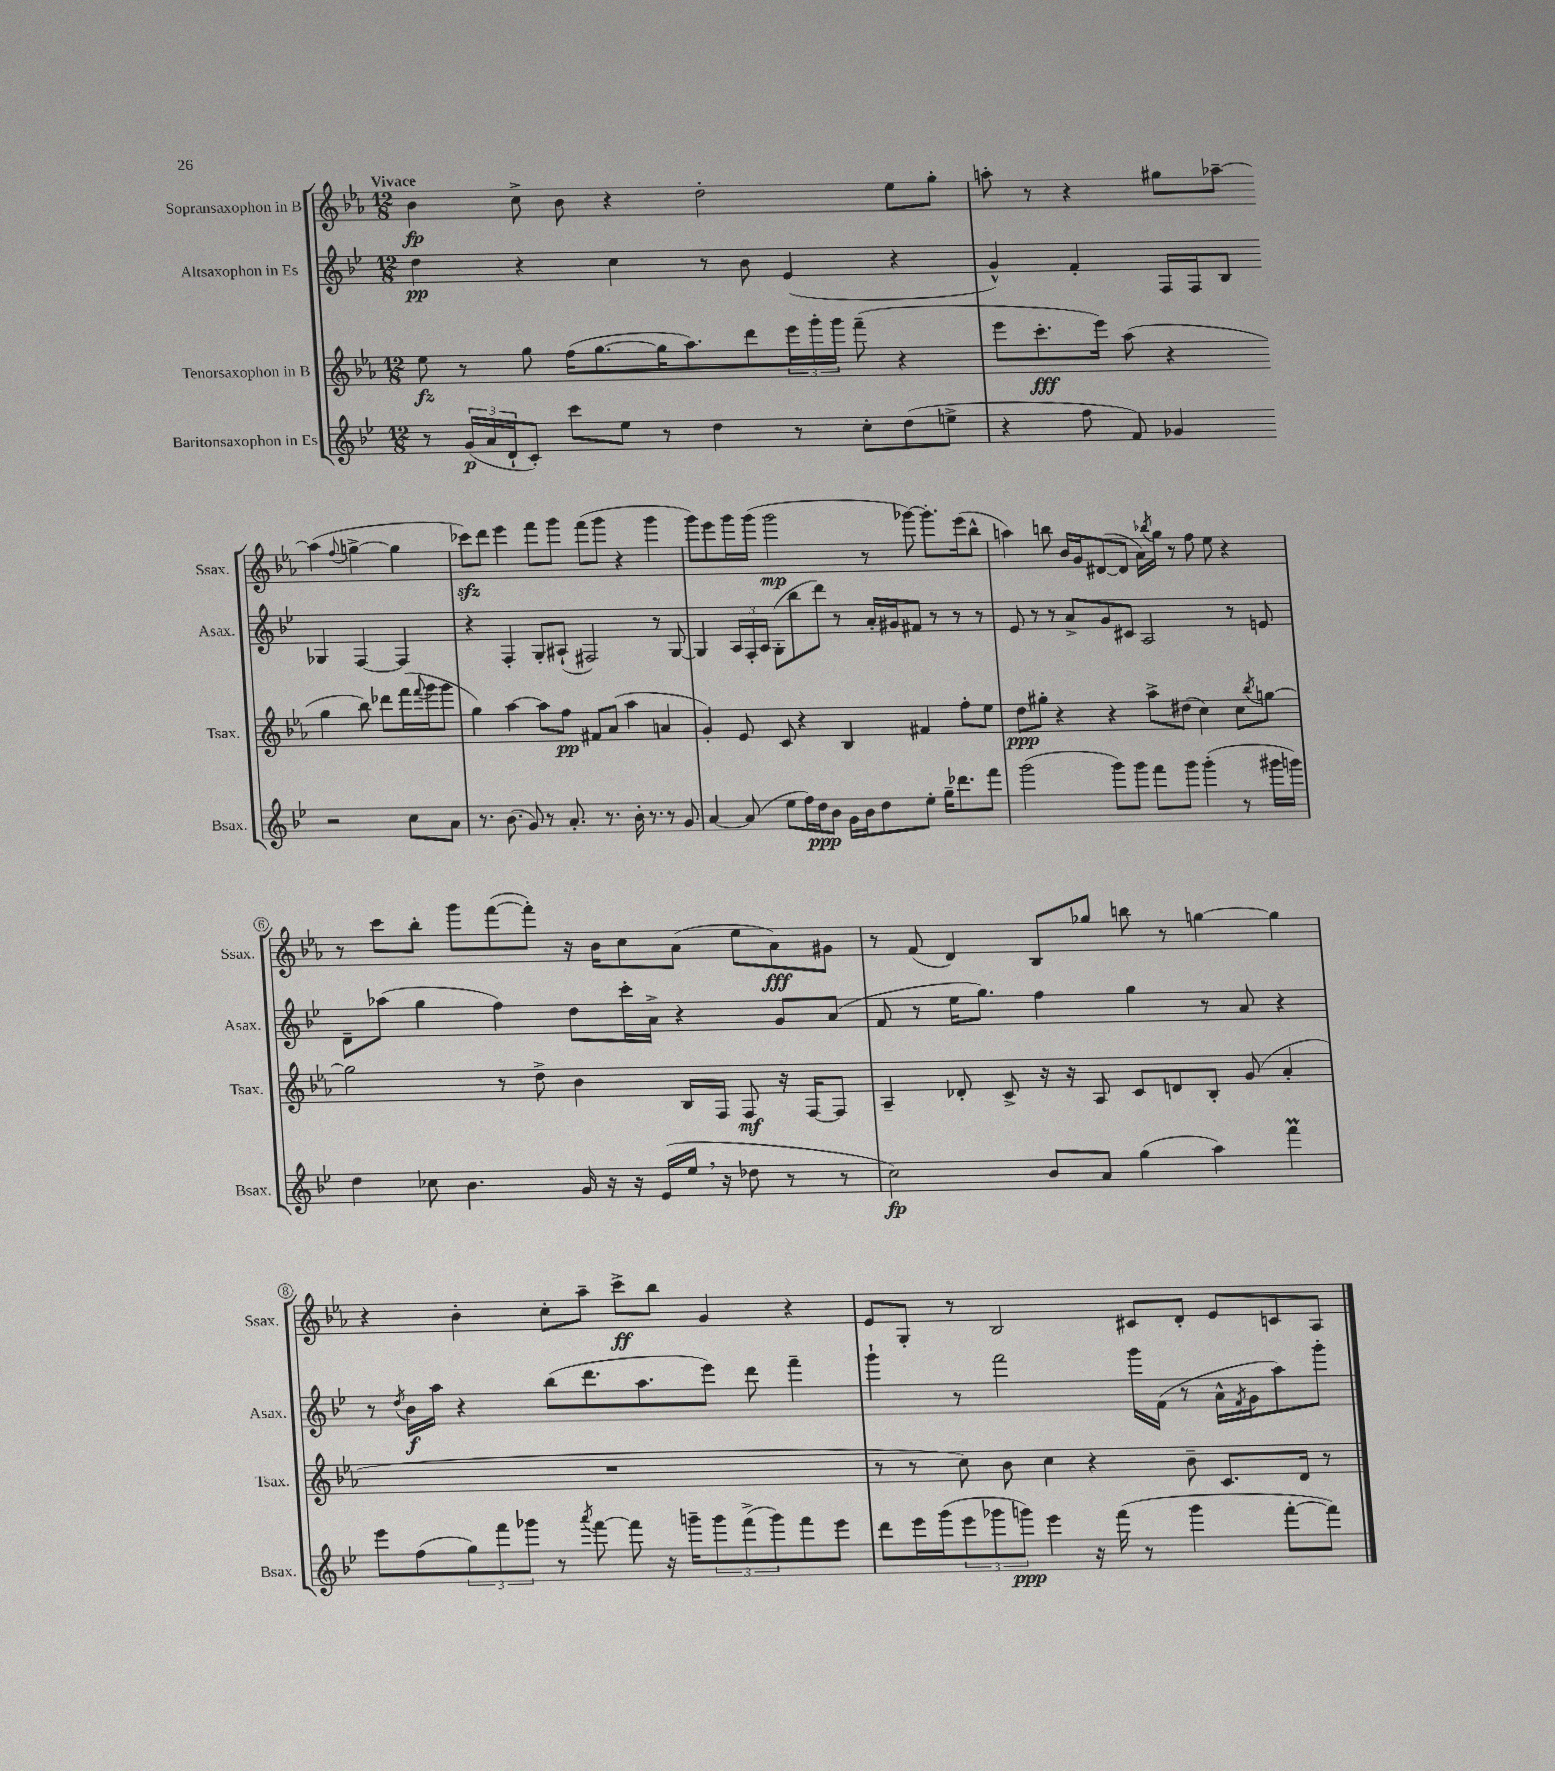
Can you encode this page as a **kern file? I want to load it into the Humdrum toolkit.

**kern	**kern	**kern	**kern
*staff4	*staff3	*staff2	*staff1
*clefG2	*clefG2	*clefG2	*clefG2
*k[b-e-]	*k[b-e-a-]	*k[b-e-]	*k[b-e-a-]
*M12/8	*M12/8	*M12/8	*M12/8
8r	8ee-\	4dd\	4b-\
(24g/LL	8r	.	.
24a/	.	.	.
24d`/J	.	.	.
8c'/J)	8gg\	4r	8cc^\
8ccc\L	(16ff\LK	.	8b-\
.	[8.gg\	.	.
8ee-\J	.	4cc\	4r
8r	16gg\]K	.	.
.	8.aa-\)	.	.
4dd\	.	8r	2dd'\
.	8ddd\	8b-\	.
8r	24eee-\L	(4e-/	.
.	24ggg'\	.	.
.	24ggg\JJ	.	.
8cc'\L	(8fff~\	.	.
(8dd\	4r	4r	8ee-\L
8ee^\J	.	.	8gg'\J
=	=	=	=
4r	8eee-\L	4g^^/)	8aa'\
.	8.ccc'\	.	8r
8ff\	.	4f'/	4r
.	16eee-\Jk)	.	.
8f/)	(8aa-\	.	.
4g-/	4r	16F/LL	8gg#\L
.	.	16F/J	.
.	.	8B-/J	[8aa-~\J
2r	4gg\	4G-/	(4aa-\]
.	.	.	8qqff/
.	8bb-\)	[4F/	[4gg^\
.	8ddd-\L	.	.
8cc\L	(16fff\L	4F/]	4gg\]
.	8qqfff/	.	.
.	16ggg\J	.	.
8a\J	8ggg\J	.	.
=	=	=	=
8.r	4gg\)	4r	8ccc-\L)
.	.	.	8ddd\J
(8.b-\	.	.	.
.	[4aa-\	4F'/	4eee-\
8g/)	.	.	.
8r	8aa-\]L	8G'/L	8fff\L
8.a'/	8ff\J	(8A#`/J	8ggg\J
.	8f#/L	2F#/)	(8fff\L
8.r	.	.	.
.	(8a-/J	.	8ggg\J
16b-'\	4aa-\	.	4r
8.r	.	.	.
8r	4a/	8r	4ggg\
8g/	.	[8G/	.
=	=	=	=
[4a/	4g'/)	4G/]	8ggg\L)
.	.	.	8eee-\
(8a/]	8e-/	24A/LL	16ggg\L
.	.	24F'/	.
.	.	.	(16ggg\JJ
.	.	24A/JJ	.
8ee-\L	8c/	(8G'\L	2ggg\
16ff\L)	4r	8bb-\	.
16dd\J	.	.	.
8b-\J	.	8ddd\J)	.
16g\LL	4B-/	8r	.
16b-\J	.	.	.
8dd\	.	16a'/LL	8r
.	.	16g#/J	.
8ee-'\J	4f#/	8f#/J	[8ggg-\)
16gg~\LK	.	8r	8.ggg-'\]L
8.ddd-\	.	.	.
.	8ff'\L	8r	.
.	.	.	(16eee-\k
8fff\J	8ee-\J	8r	8bb-^^\J
=	=	=	=
(2ggg\	8dd\L	8e-/	4aa\)
.	8gg#'\J	8r	.
.	4r	8r	8bb\
.	.	8a^/L	16b-/LL
.	.	.	16g/J
8ggg\L)	4r	8g/	([8d#/
8ggg\J	.	8c#/J	8d#/]J
8fff\L	8aa-^\L	2A/	16a-\LL)
.	.	.	8qbb-/
.	.	.	16gg\JJ
8ggg\J	(8dd#\J	.	8r
(4ggg'\	4cc\)	.	8ff\
.	.	.	8ee-\
8r	8cc\L	8r	4r
.	8qbb-/	.	.
16ggg#\LL	[8gg\J	8e/	.
16ggg\JJ)	.	.	.
=	=	=	=
4dd\	2gg\]	8d~\L	8r
.	.	(8aa-\J	8ccc\L
8cc-\	.	4gg\	8bb-'\J
4.b-\	.	.	8ggg\L
.	8r	4ff\)	([8fff\
.	8dd^\	.	8fff'\]J)
16g/	4b-\	8dd\L	16r
16r	.	.	16b-\LK
16r	.	16ccc'\L	8cc\
(16e-/LL	.	16a^\JJ	.
16ee-/JJ	16B-/LL	4r	(8a-\J
16r	16F/JJ	.	.
8dd-\	8F/	.	8ee-\L
8r	16r	8g/L	8a-\)
.	[16F/LK	.	.
8r	8F/]J	(8a/J	8g#\J
=	=	=	=
2cc\)	4A-~/	8f/	8r
.	.	8r	(8f/
.	8d-'/	16ee-\LK	4d/)
.	.	8.gg\J)	.
.	8c^/	.	.
8b-/L	16r	4ff\	8B-/L
.	16r	.	.
8a/J	8A-/	.	8gg-/J
(4gg\	8c/L	4gg\	8bb\
.	8d/	.	8r
4aa\)	8B-'/J	8r	[4gg\
.	(8g/	8a/	.
4fff\	4a-'/	4r	4gg\]
=	=	=	=
8eee-\L	1.r	8r	4r
.	.	8qdd/	.
(8ff\	.	16b-\LL	.
.	.	16aa\JJ	.
12gg\)	.	4r	4b-'\
12fff\	.	.	.
12ggg-\J	.	.	.
8r	.	(8bb-\L	8cc'\L
8qaaa/	.	.	.
[8fff\	.	8.ddd\	8aa-~\J
8fff\]	.	.	8ccc^\L
.	.	8.aa\	.
16r	.	.	8bb-\J
16ggg~\LK	.	.	.
12ggg\	.	8eee-\J)	4g/
(12fff^\	.	.	.
.	.	8ddd\	.
12ggg\)	.	.	.
8fff\	.	4fff~\	4r
8eee-\J	.	.	.
=	=	=	=
8ddd\L	8r	4ggg`\	8e-/L
16eee-\L	8r	.	8G'/J
(16ggg\J	.	.	.
12eee-\	8cc\)	8r	8r
12ggg-\	.	.	.
.	8b-\	2fff\	2B-/
12ggg\J)	.	.	.
4eee-\	4cc\	.	.
16r	4r	.	.
(16fff\	.	.	.
8r	.	16ggg\LL	8c#/L
.	.	(16f\JJ	.
4ggg\	8b-~\	8r	8d'/J
.	8.c/L	16a^^\LL	8e-/L
.	.	8qf/	.
.	.	16g\J	.
[8fff'\L	.	8aa\)	8c/
.	16d/Jk	.	.
8fff\]J)	8r	8ggg'\J	8A-/J
==	==	==	==
*-	*-	*-	*-
